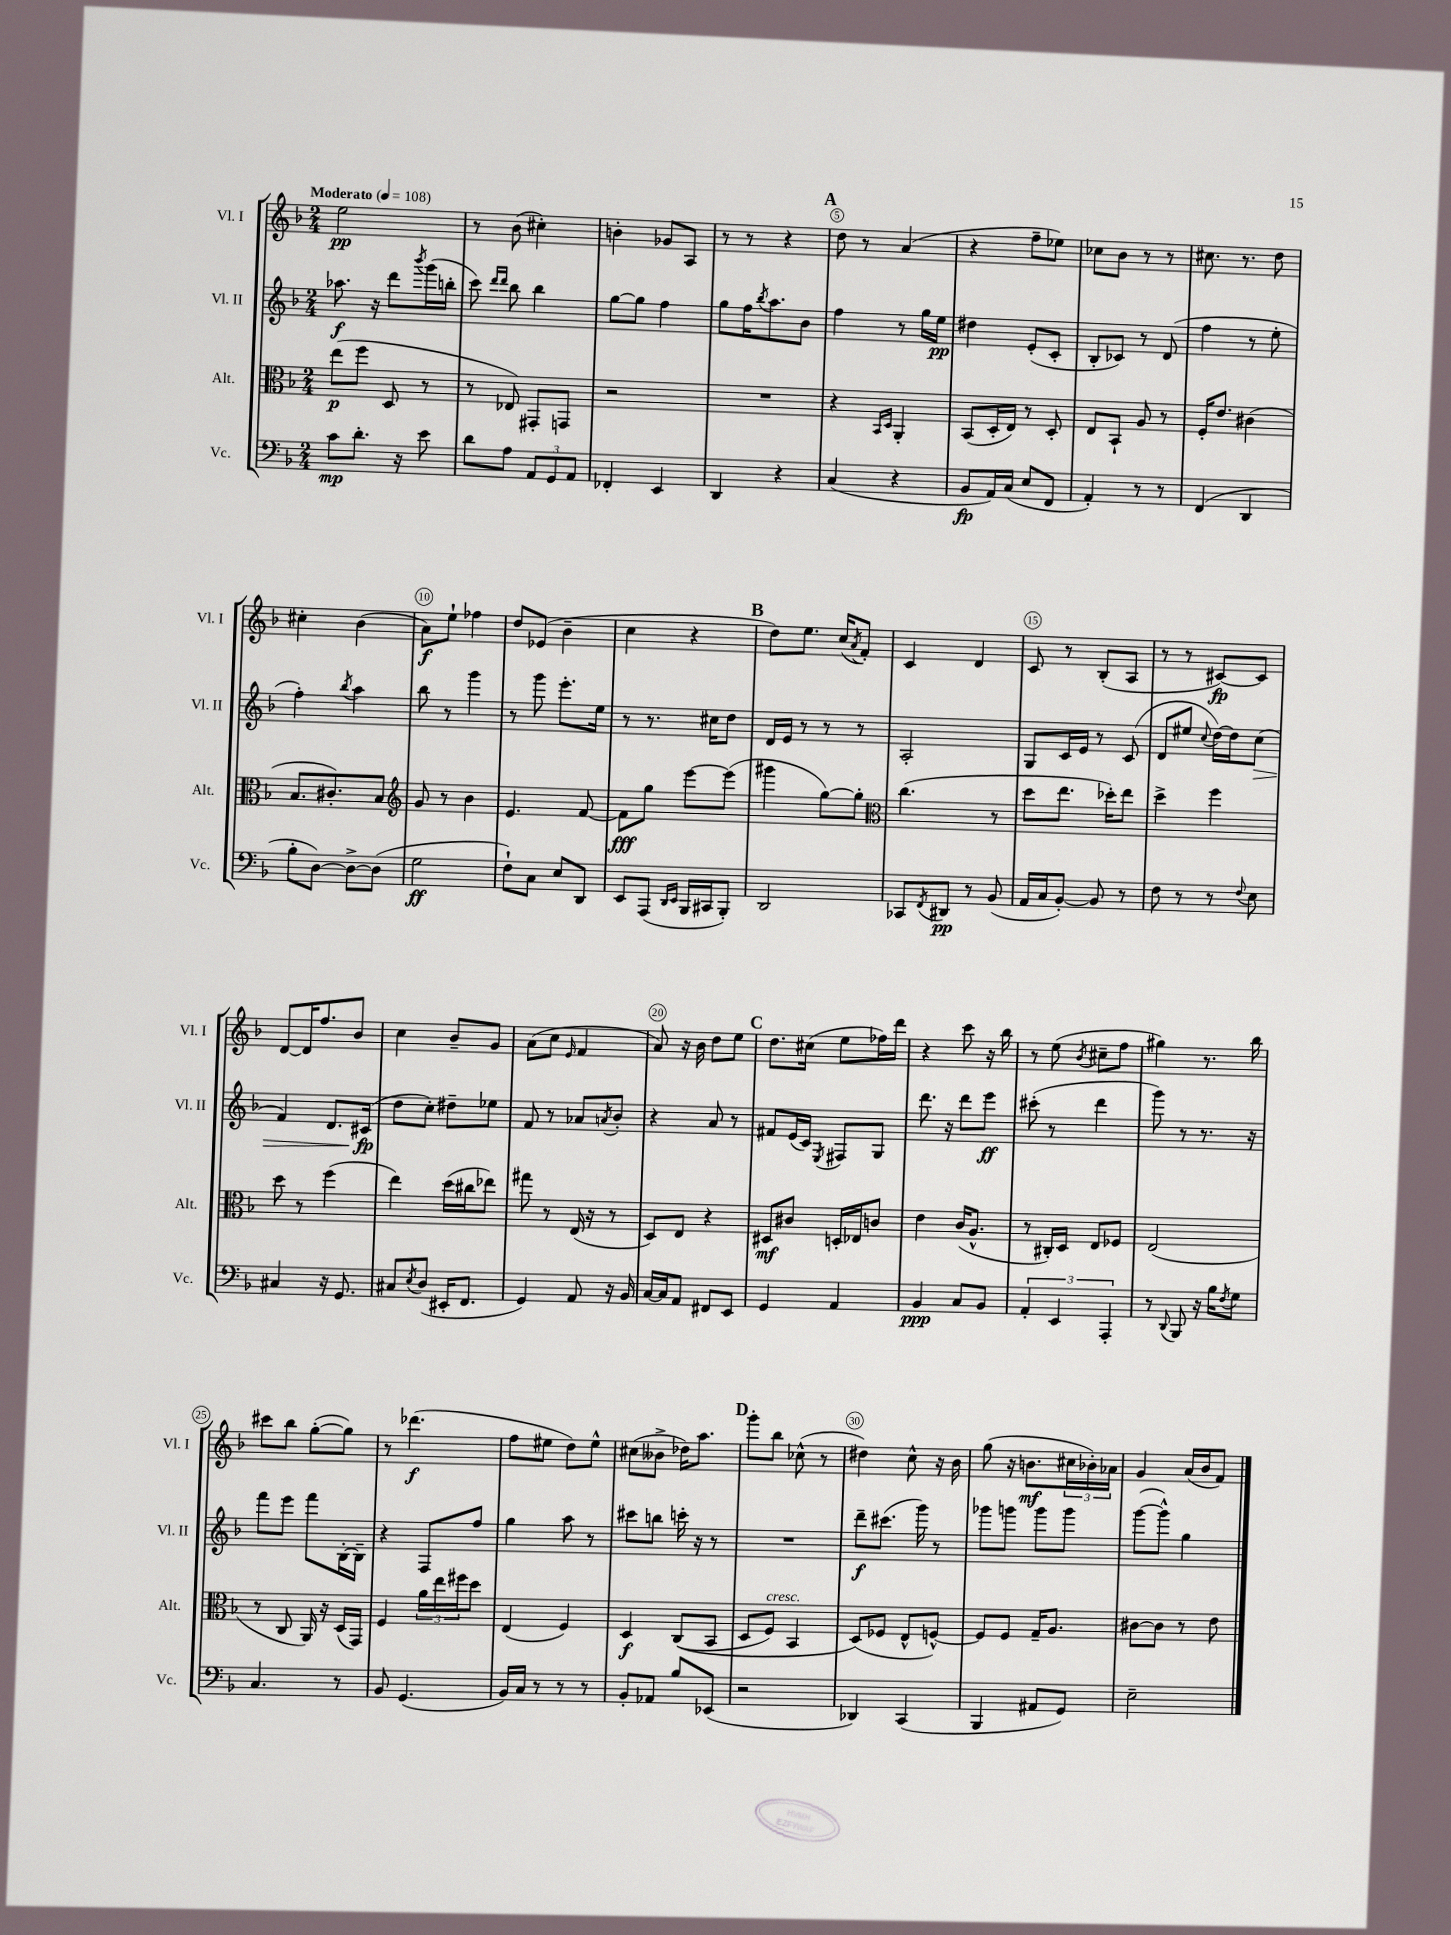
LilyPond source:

<<
\new StaffGroup <<
\new Staff = "s0" \with { instrumentName = "Vl. I" shortInstrumentName = "Vl. I" } {
    \clef treble \key f \major \numericTimeSignature \time 2/4 \tempo "Moderato" 4 = 108
    e''2\pp |
    r8 bes'8( cis''4-.) |
    b'4-. ges'8 a8 |
    r8 r8 r4 |
    \mark \markup { \bold "A" } d''8 r8 a'4( |
    r4 f''8-- ees''8) |
    ces''8 bes'8 r8 r8 |
    cis''8. r8. d''8 |
    cis''4-. bes'4( |
    a'8\f) e''8-! fes''4 |
    d''8 ees'8( bes'4-- |
    c''4 r4 |
    \mark \markup { \bold "B" } d''8) e''8. c''16( \acciaccatura { a'8 } f'8-.) |
    c'4 d'4 |
    c'8 r8 bes8-.( a8 |
    r8 r8 cis'8~\fp) cis'8 |
    d'8~ d'16 f''8. bes'8 |
    c''4 bes'8-- g'8 |
    a'8( c''8 \grace { e'16 } f'4 |
    a'8) r16 bes'16 d''8 e''8 |
    \mark \markup { \bold "C" } d''8. cis''16( e''8 fes''16) d'''16 |
    r4 c'''8 r16 bes''16 |
    r8 e''8( \acciaccatura { bes'8 } cis''8-- f''8 |
    gis''4) r8. bes''16 |
    cis'''8 bes''8 g''8~-.( g''8) |
    r8 des'''4.\f( |
    f''8 eis''8 d''8) eis''8-^ |
    cis''8( beses'8-> des''16) a''8. |
    \mark \markup { \bold "D" } g'''8-. bes''8 ces''8-^( r8 |
    dis''4) c''8-^ r16 bes'16 |
    g''8( r16 b'8.\mf \tuplet 3/2 { cis''16 bes'16-.) aes'16 } |
    g'4 a'16( bes'16 f'8) \bar "|." |
}
\new Staff = "s1" \with { instrumentName = "Vl. II" shortInstrumentName = "Vl. II" } {
    \clef treble \key f \major \numericTimeSignature \time 2/4
    aes''8.\f r16 d'''8 \acciaccatura { bes'''8 } g'''16( b''16-. |
    c'''8) \grace { d'''16 d'''16 } bes''8 bes''4 |
    g''8~ g''8 f''4 |
    g''8 f''16 \acciaccatura { bes''8 } a''8. bes'8 |
    \mark \markup { \bold "A" } f''4 r8 g''16 e''16\pp |
    dis''4 e'8-.( c'8-. |
    bes8-. ces'8) r8 d'8( |
    f''4 r8 e''8-. |
    f''4-.) \acciaccatura { bes''8 } a''4 |
    bes''8 r8 g'''4 |
    r8 g'''8 e'''8.-. e''16 |
    r8 r8. cis''16 d''8 |
    \mark \markup { \bold "B" } d'16 e'16 r8 r8 r8 |
    a2-. |
    g8 c'16 e'16 r8 c'8( |
    d'8 eis''8 \appoggiatura { c''8 } d''16~) d''16 c''8\>( |
    f'4) d'8. cis'16\fp\!( |
    d''8 c''8-.) dis''8-- ees''8 |
    f'8 r8 aes'8 \acciaccatura { a'8 } bes'8-. |
    r4 a'8 r8 |
    \mark \markup { \bold "C" } fis'8 e'16( c'16) \acciaccatura { e8 } fis8 g8 |
    d'''8. r16 d'''8 e'''8\ff |
    cis'''8-.( r8 d'''4 |
    g'''8) r8 r8. r16 |
    f'''8 e'''8 f'''8 bes16~-. bes16-- |
    r4 f8 f''8 |
    g''4 a''8 r8 |
    cis'''8 b''8 c'''16-. r16 r8 |
    \mark \markup { \bold "D" } R2 |
    d'''8--\f cis'''8.( g'''16) r8 |
    ges'''8 g'''8 g'''8 g'''8 |
    g'''8~( g'''8-^) g''4 \bar "|." |
}
\new Staff = "s2" \with { instrumentName = "Alt." shortInstrumentName = "Alt." } {
    \clef alto \key f \major \numericTimeSignature \time 2/4
    e''8\p( f''8 d8 r8 |
    r8 ees8) gis,8-. g,8 |
    r2 |
    R2 |
    \mark \markup { \bold "A" } r4 \grace { bes,16 d16 } a,4-. |
    bes,8( d16-. e16) r8 d8-. |
    e8 bes,8-! a8 r8 |
    f16-. e'8. cis'4( |
    bes8. cis'8.-.) bes8 |
    \clef treble g'8 r8 bes'4 |
    e'4. f'8~ |
    f'8\fff g''8 e'''8~ e'''8( |
    \mark \markup { \bold "B" } gis'''4 g''8~) g''8-. |
    \clef alto c''4.( r8 |
    d''8 e''8. des''16-.) e''8 |
    d''4-> f''4 |
    d''8 r8 f''4( |
    e''4) d''16( cis''16 ees''8) |
    gis''8 r8 e16( r16 r8 |
    d8) e8 r4 |
    \mark \markup { \bold "C" } dis8\mf cis'8 d16-. ees16 c'8 |
    e'4 c'16( a8.-^ |
    r8 cis16-.) d16 e8 fes8 |
    e2( |
    r8 c8 a,16) r16 d16( g,16) |
    f4 \tuplet 3/2 { a'16 e''16 fis''16 } d''8 |
    e4( f4) |
    d4\f c8(\( bes,8 |
    \mark \markup { \bold "D" } d8 f8^\markup { \italic "cresc." }) bes,4 |
    d8(\) fes8 e8-^ f8~-^) |
    f8 f8 g16-- a8. |
    cis'8~ cis'8 r8 e'8 \bar "|." |
}
\new Staff = "s3" \with { instrumentName = "Vc." shortInstrumentName = "Vc." } {
    \clef bass \key f \major \numericTimeSignature \time 2/4
    c'8\mp d'8.-. r16 e'8 |
    d'8 a8 \tuplet 3/2 { a,8 g,8 a,8 } |
    fes,4-. e,4 |
    d,4 r4 |
    \mark \markup { \bold "A" } c4( r4 |
    bes,8\fp a,16) c16( e8 f,8 |
    a,4-.) r8 r8 |
    f,4( d,4 |
    bes8-. d8~) d8~-> d8( |
    g2\ff |
    f8-!) c8 e8 d,8 |
    e,8 a,,8( \grace { d,16 e,16 } bes,,16 cis,16 bes,,8-.) |
    \mark \markup { \bold "B" } d,2 |
    ces,8 \acciaccatura { f,8 } dis,8\pp r8 bes,8( |
    a,16 c16 bes,8~-.) bes,8 r8 |
    f8 r8 r8 \appoggiatura { f8 } e8 |
    cis4 r16 g,8. |
    cis8 \acciaccatura { e8 } d8( eis,16-. f,8. |
    g,4) a,8 r16 bes,16 |
    c16~ c16 a,8 fis,8 e,8 |
    \mark \markup { \bold "C" } g,4 a,4 |
    bes,4\ppp c8 bes,8 |
    \tuplet 3/2 { a,4-. e,4 a,,4-. } |
    r8 \appoggiatura { d,8 } bes,,8 r16 bes16 \acciaccatura { f8 } g8 |
    c4. r8 |
    bes,8 g,4.( |
    bes,16) c16 r8 r8 r8 |
    bes,8-. aes,8 bes8 ees,8( |
    \mark \markup { \bold "D" } r2 |
    des,4) c,4( |
    bes,,4 ais,8 g,8) |
    e2-- \bar "|." |
}
>>
>>
\layout { \context { \Score \override BarNumber.break-visibility = ##(#f #t #t) barNumberVisibility = #(every-nth-bar-number-visible 5) \override BarNumber.stencil = #(make-stencil-circler 0.1 0.3 ly:text-interface::print) } }
